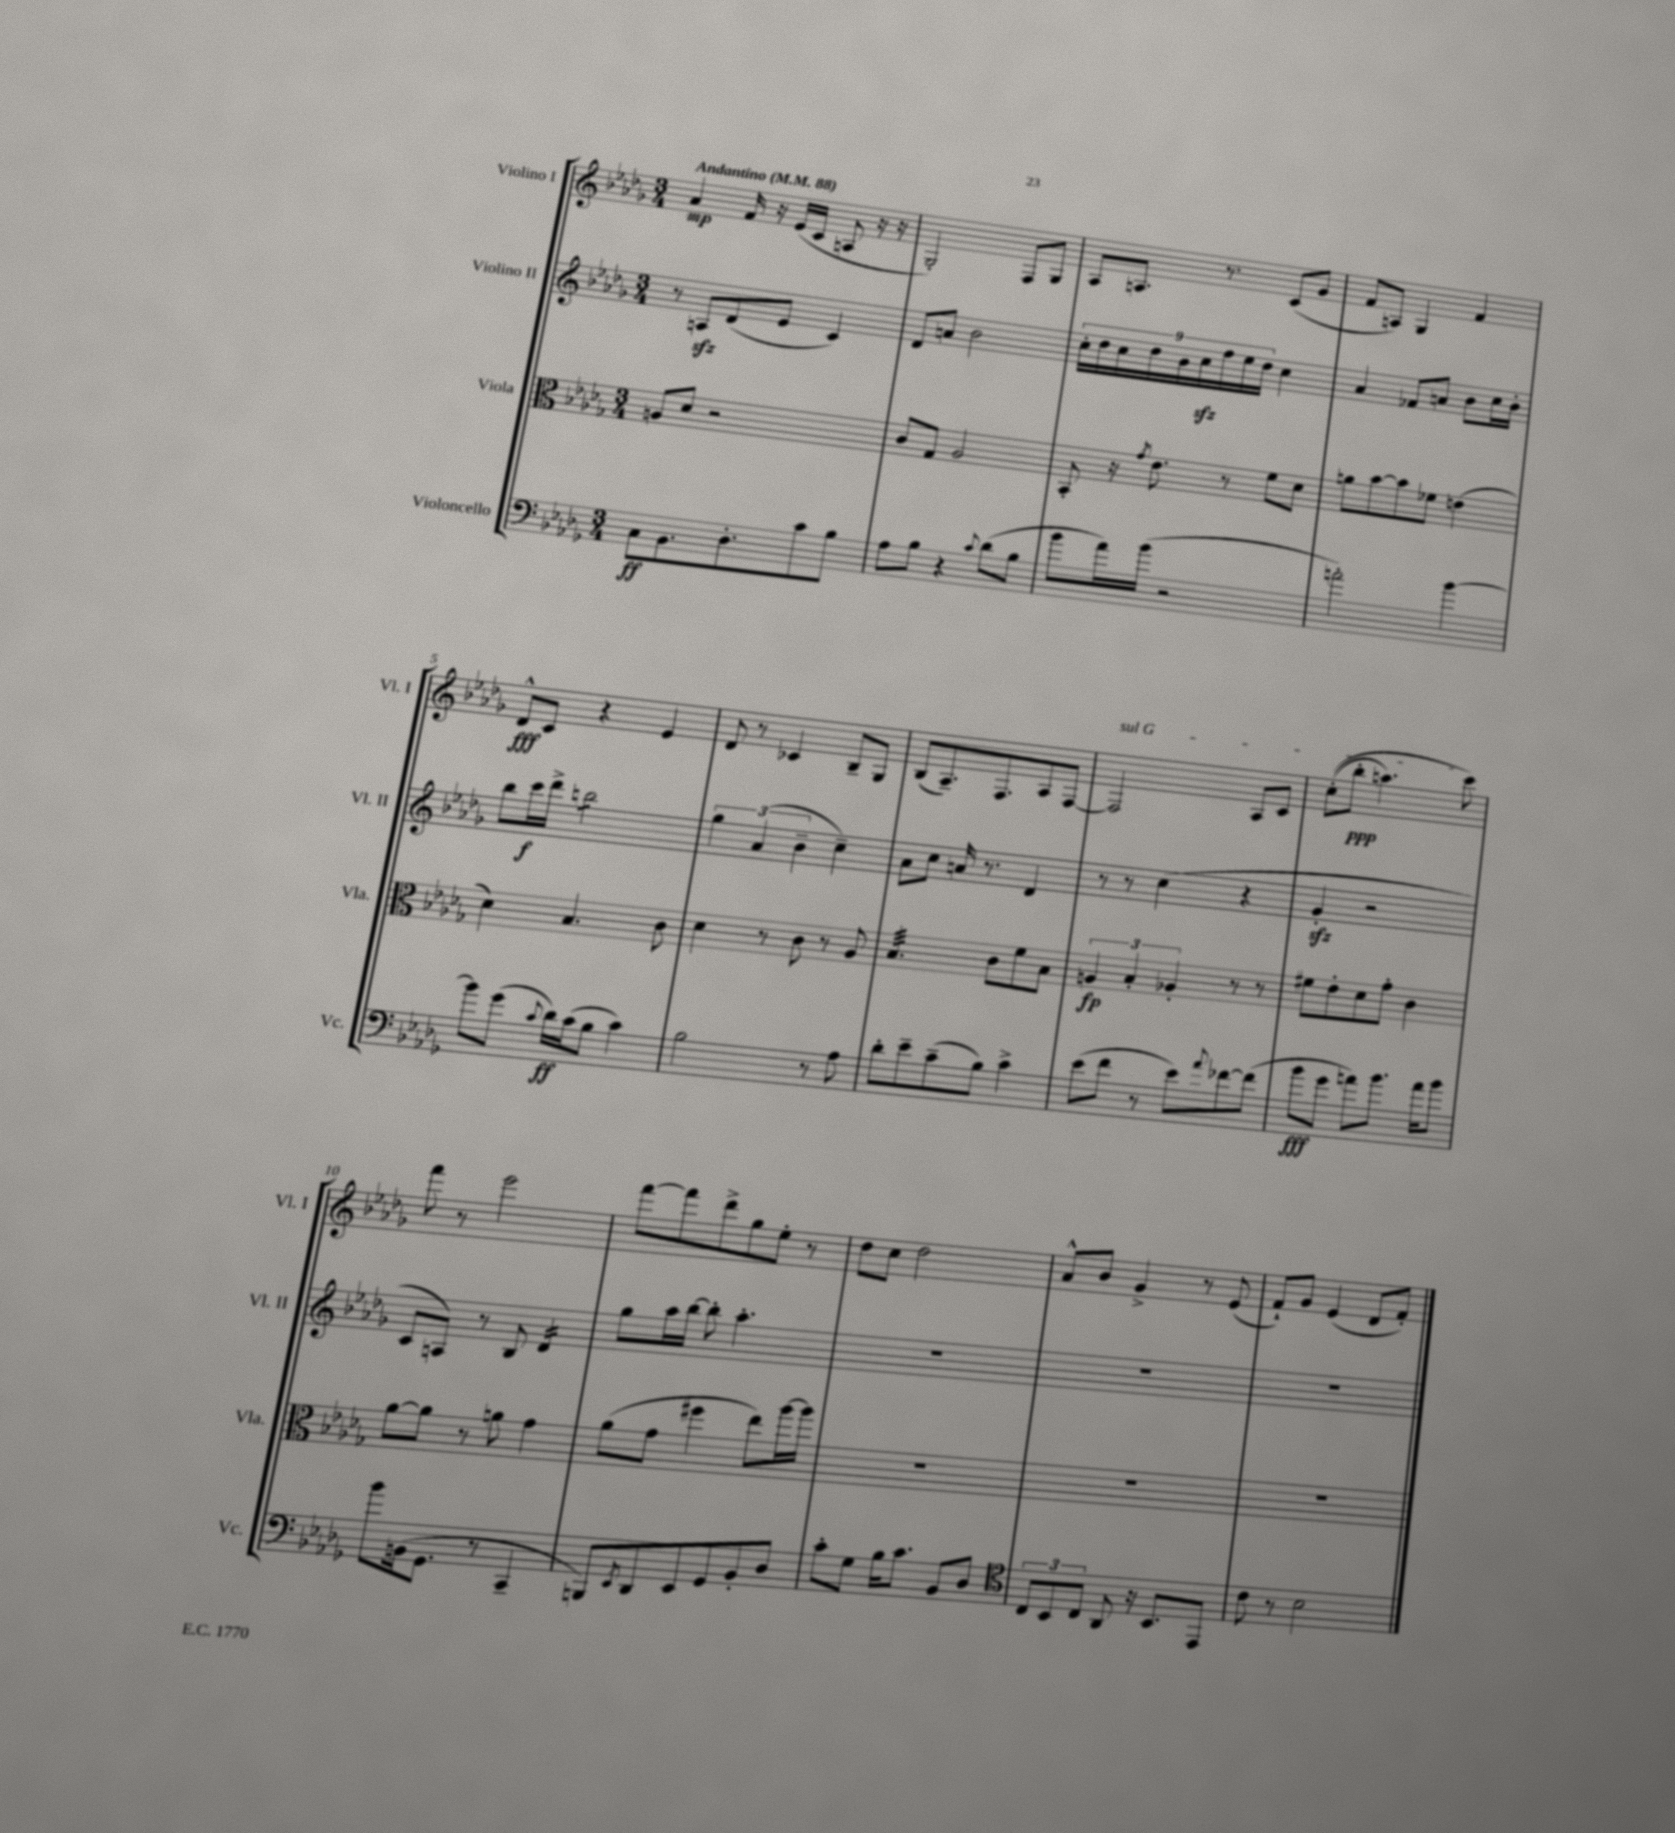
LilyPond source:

<<
\new StaffGroup <<
\new Staff = "s0" \with { instrumentName = "Violino I" shortInstrumentName = "Vl. I" } {
    \clef treble \key des \major \numericTimeSignature \time 3/4 \tempo "Andantino" 4 = 88
    aes'4\mp f'16 r16 ees'16( c'16 a8 r16 r16 |
    ges2-.) f8 ges8 |
    aes8 a8. r8. c'8( ges'8 |
    f'8 a8) ges4 f'4 |
    des'8-^\fff c'8 r4 ees'4 |
    des'8 r8 ces'4 bes8-- ges8 |
    bes8( aes8.--) f8. aes8 f8~ |
    \once \override TextSpanner.bound-details.left.text = \markup { \italic "sul G" } f2\startTextSpan aes8 c'8 |
    c''8-.(\( bes''8-.\ppp a''4.) c'''8\stopTextSpan\) |
    f'''8 r8 ees'''2 |
    f'''8~ f'''8 des'''8-> ges''8 ees''8-. r8 |
    des''8 c''8 des''2 |
    aes'8-^ bes'8 ges'4-> r8 ees'8( |
    f'8-!) ges'8 ees'4( des'8 f'8-.) \bar "|." |
}
\new Staff = "s1" \with { instrumentName = "Violino II" shortInstrumentName = "Vl. II" } {
    \clef treble \key des \major \numericTimeSignature \time 3/4
    r8 a8\sfz des'8( ees'8 c'4) |
    des'8 a'8 bes'2 |
    \tuplet 9/8 { c''16-. des''16 c''16 des''16 bes'16 c''16\sfz f''16 ees''16 des''16 } c''4 |
    aes'4 fes'8 a'8 bes'8 c''16 bes'16-. |
    bes''8 c'''16\f des'''16-> b''2:8 |
    \tuplet 3/2 { ges''4 aes'4( bes'4-- } c''4--) |
    aes'8 c''8 a'16 r8. des'4 |
    r8 r8 c''4( r4 |
    ges'4-.\sfz r2 |
    c'8 a8) r8 bes8 des'4:16 |
    ges''8 aes''16 bes''16~ bes''8-. aes''4.-. |
    R2. |
    R2. |
    R2. \bar "|." |
}
\new Staff = "s2" \with { instrumentName = "Viola" shortInstrumentName = "Vla." } {
    \clef alto \key des \major \numericTimeSignature \time 3/4
    a8 des'8 r2 |
    c'8 ges8 aes2 |
    bes,8-. r16 \acciaccatura { ges'8 } ees'8. r8 f'8 des'8 |
    a'8 bes'8~ bes'8 fes'8 e'4( |
    des'4) bes4. c'8 |
    des'4 r8 c'8 r8 aes8 |
    bes4.:32 c'8 f'8 bes8 |
    \tuplet 3/2 { a4\fp bes4-. aes4-. } r8 r8 |
    fis'8 ees'8-. des'8 ges'8-. c'4 |
    aes'8~ aes'8 r8 a'8 ges'4 |
    aes'8( ges'8 fis''4 ees''8) aes''16~ aes''16 |
    R2. |
    R2. |
    R2. \bar "|." |
}
\new Staff = "s3" \with { instrumentName = "Violoncello" shortInstrumentName = "Vc." } {
    \clef bass \key des \major \numericTimeSignature \time 3/4
    c8\ff bes,8. des8.-. c'8 bes8 |
    aes8 bes8 r4 \appoggiatura { c'8 } des'8( bes8 |
    bes'8 aes'16) bes'16( r2 |
    a'2-.) bes'4~ |
    bes'8 ges'8( \appoggiatura { c'8 } des'16\ff) c'16( bes8 c'4) |
    bes2 r8 aes8 |
    des'8-. ees'8-- c'8--( bes8) c'4-> |
    ees'8( f'8 r8 ees'8) \appoggiatura { aes'8 } fes'8~ fes'8( |
    bes'8\fff ges'8 a'8) bes'8. a'16 bes'8 |
    bes'8 b,16( ges,8. r8 c,4-- |
    b,,8) \acciaccatura { ees,8 } des,8 ees,8 ges,8 bes,8-. des8 |
    c'8-. ges8 bes16 c'8. bes,8 des8 |
    \clef tenor \tuplet 3/2 { c8 bes,8 c8 } aes,8 r16 bes,8. ees,8 |
    c'8 r8 bes2 \bar "|." |
}
>>
>>
